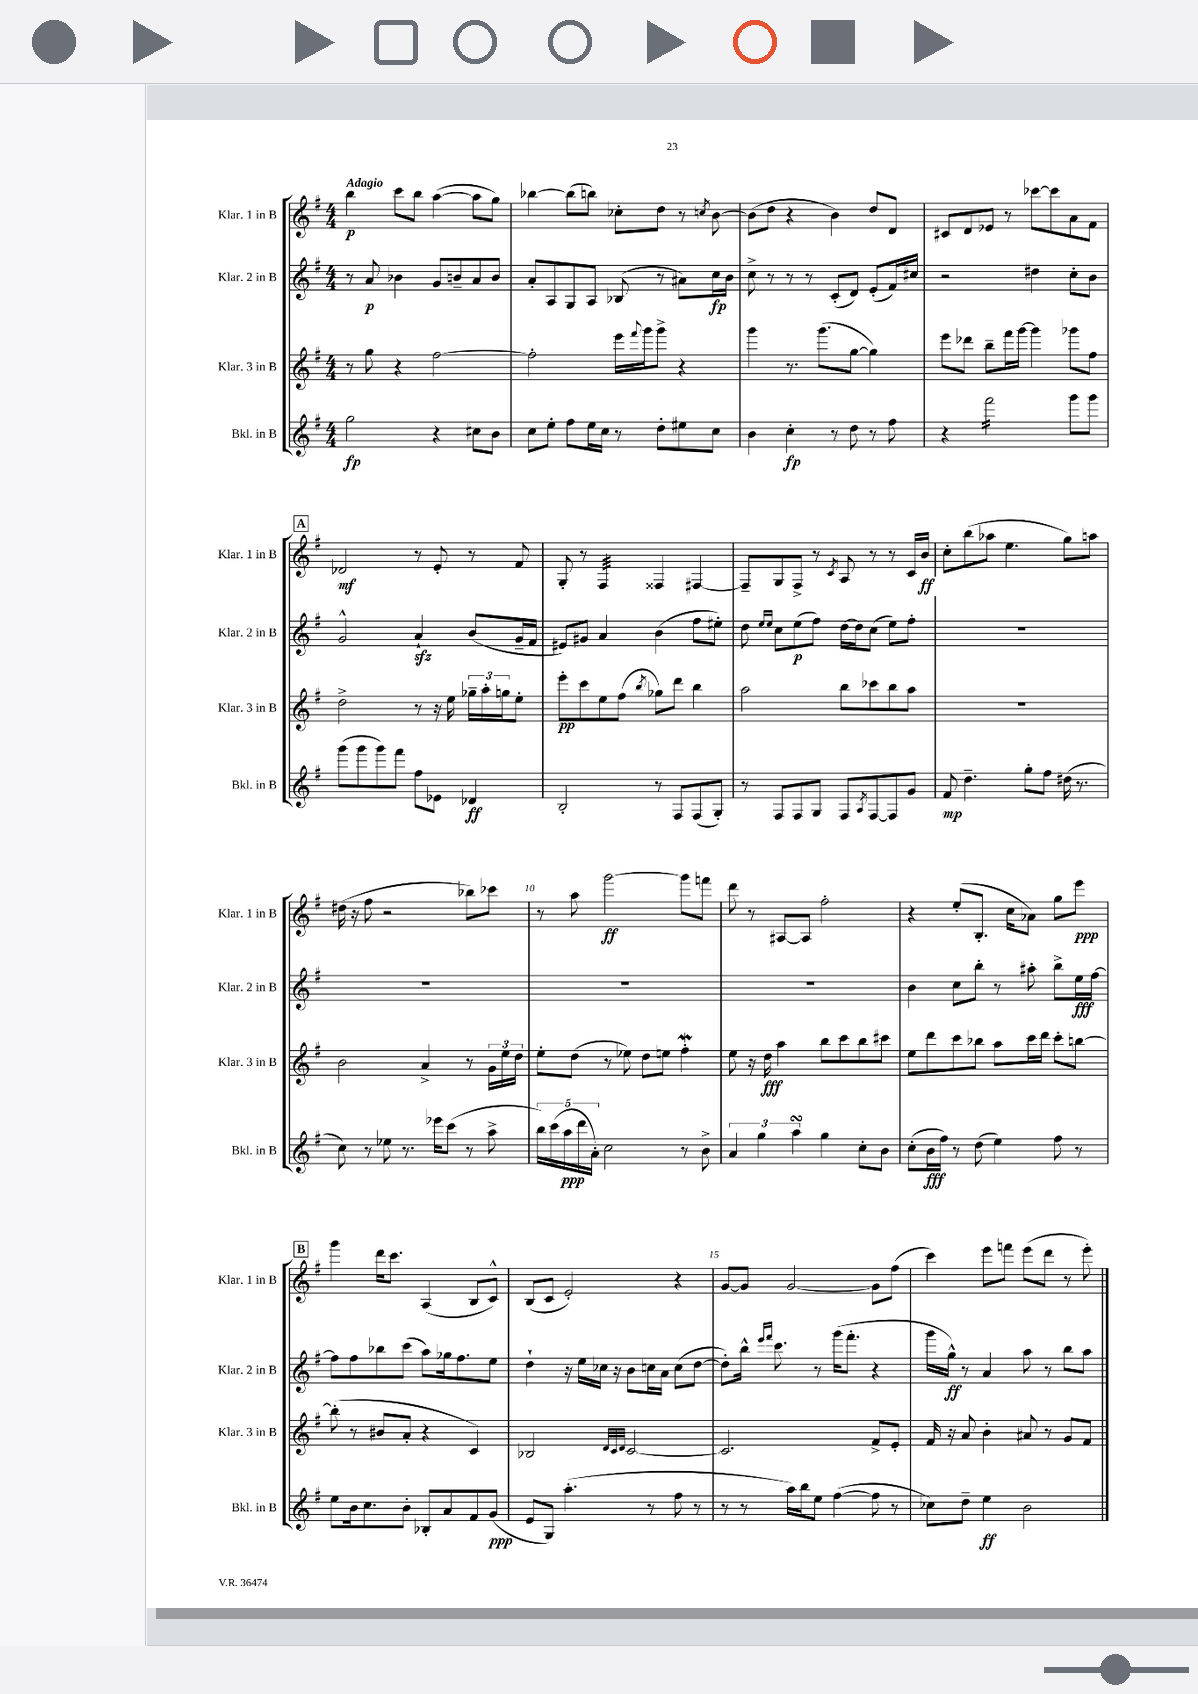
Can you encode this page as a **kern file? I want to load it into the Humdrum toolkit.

**kern	**kern	**kern	**kern
*staff4	*staff3	*staff2	*staff1
*clefG2	*clefG2	*clefG2	*clefG2
*k[f#]	*k[f#]	*k[f#]	*k[f#]
*M4/4	*M4/4	*M4/4	*M4/4
2gg	8r	8r	4bb
.	8gg	8a	.
.	4r	4b-	8ccc
.	.	.	8bb
4r	[2ff#	8g	([4aa
.	.	8b~	.
8cc#	.	8a	8aa]
8b	.	8b	8gg)
=	=	=	=
8cc	2ff#']	8a'	[4bb-
8ee'	.	8A	.
8ff#	.	8G	(8bb-]
16ee	.	8A	8bb)
16cc	.	.	.
8r	16eee	(8B-	8cc-'
.	8qqfff#	.	.
.	16ggg	.	.
8dd'	8ggg^	8r	8dd
8ee#	4r	8a#)	8r
.	.	.	8qcc
8cc	.	16cc	[8b
.	.	16b	.
=	=	=	=
4b	4ggg	8cc^	(8b]
.	.	8r	8dd
4cc'	8.r	8r	4r
.	.	8r	.
.	(8.ggg	.	.
8r	.	(8c'	4b)
8dd	[8gg	8d)	.
8r	4gg])	(8e'	8dd
8ff#	.	16f#)	8d
.	.	16cc#	.
=	=	=	=
4r	8eee	2r	8c#
.	8ddd-	.	8d
2fff#	8bb~	.	8e-
.	16fff#	.	8r
.	[16ggg	.	.
.	4ggg]	4dd#	[8ccc-
.	.	.	8ccc-]
8ggg	8ggg-	8cc'	8a
8ggg	8ff#	8b	8f#
=	=	=	=
(8ggg	2dd^	2g^^	2d-
8ggg	.	.	.
8ggg)	.	.	.
8fff#	.	.	.
8ff#	8r	4a`	8r
8e-	16r	.	8e'
.	16ee	.	.
4d-	24gg-~	(8b	8r
.	24aa'	.	.
.	24gg	.	.
.	8ee'	16g~	8f#
.	.	16f#	.
=	=	=	=
2B'	8eee'	8e#)	8G'
.	8ccc	8g#	8r
.	8ee	4a	4F#
.	(8ff#	.	.
.	8qbb	.	.
8r	8gg-)	(4b	4F##
8F#	8ddd	.	.
(8F#	4bb	8ff#	[4F#
8G')	.	8ee#')	.
=	=	=	=
8r	2aa	8dd	8F#~]
.	.	16qqee	.
.	.	16qqee	.
8F#	.	8cc	8G
8F#	.	(8ee	8F#^
8G	.	8ff#)	8r
.	.	.	8qc
8F#	8bb	[16dd	8A
.	.	16dd]	.
8qA	.	.	.
[8F#	8ccc-	(8cc	8r
8F#]	8bb	8ee)	8r
8g	8aa	8ff#'	16c
.	.	.	16b
=	=	=	=
8f#	1r	1r	8cc'
4.dd~	.	.	(8bb
.	.	.	8aa-
.	.	.	4.ee
8gg'	.	.	.
8ff#	.	.	.
(16dd#	.	.	8gg)
8.r	.	.	.
.	.	.	8aa
=	=	=	=
8cc)	2b	1r	(16dd#
.	.	.	16r
8r	.	.	8ff#
8ee-	.	.	2r
8.r	.	.	.
.	4a^	.	.
16eee-	.	.	.
(8ccc	.	.	.
8r	8r	.	8bb-)
8aa^	24g	.	8ccc-
.	24ee	.	.
.	24dd	.	.
=	=	=	=
20bb)	8ee'	1r	8r
(20ccc	.	.	.
20aa	.	.	.
.	(8dd	.	8aa
20ddd	.	.	.
20a')	.	.	.
2cc	8r	.	[2ggg
.	8ee-)	.	.
.	8dd	.	.
.	8ee	.	.
8r	4ff#'	.	8ggg]
8b^	.	.	8fff
=	=	=	=
6a	8ee	1r	8ddd
.	16r	.	8r
6gg	.	.	.
.	16dd	.	.
.	4aa	.	[8A#
6aa	.	.	.
.	.	.	8A#]
4gg	8bb	.	2ff#'
.	8ccc	.	.
8cc'	8bb	.	.
8b	8ccc#	.	.
=	=	=	=
(8cc'	8ee	4b	4r
16b	8ddd	.	.
16ff#)	.	.	.
8r	8ccc	8cc	(8ee'
(8dd	8bb-	8bb'	8.B'
4ee)	8aa	8r	.
.	.	.	16cc
.	16ccc	8aa#'	8a-)
.	16ddd	.	.
8ff#	8ccc'	8bb^	8gg
8r	[8bb	16ee	8eee
.	.	[16ff#	.
=	=	=	=
8ee	(8bb']	8ff#]	4ggg
16b	8r	8ff#	.
8.cc	.	.	.
.	8b#	8bb-	16ddd
.	.	.	8.ccc
8b'	8a'	(8ccc	.
8B-'	4r	8aa)	(4A
8a	.	16gg-	.
.	.	8.ff#	.
8f#	4c)	.	8B
(8g	.	8ee	8c^^)
=	=	=	=
8e	2B-	4dd`	(8B
8G)	.	.	8c
(4.aa'	.	16r	2e')
.	.	16ee	.
.	.	16cc-	.
.	.	16r	.
.	32qqd	.	.
.	32qqc	.	.
.	32qqd	.	.
.	[2c	8b	.
8r	.	16cc	.
.	.	16a	.
8ff#	.	(8cc	4r
8r	.	[8dd	.
=	=	=	=
8r	2.c]	8dd'])	[8g
8r	.	16bb^^	8g]
.	.	16qqeee	.
.	.	16qqfff#	.
.	.	8.ccc	.
16aa)	.	.	[2g
16bb	.	.	.
8ee	.	8r	.
([4ff#	.	(16ggg	.
.	.	8.fff#'	.
8ff#]	8f#^	4r	8g]
8r	8e'	.	(8ff#
=	=	=	=
8cc-)	16f#	16ggg	4ccc)
.	16r	16gg^^)	.
8dd~	8a	8r	.
4ee	4b'	4a	8eee
.	.	.	8fff
2b	8a#	8aa	(8eee
.	8r	8r	8ddd
.	8g	8bb	8r
.	8f#	8aa	8eee')
==	==	==	==
*-	*-	*-	*-
